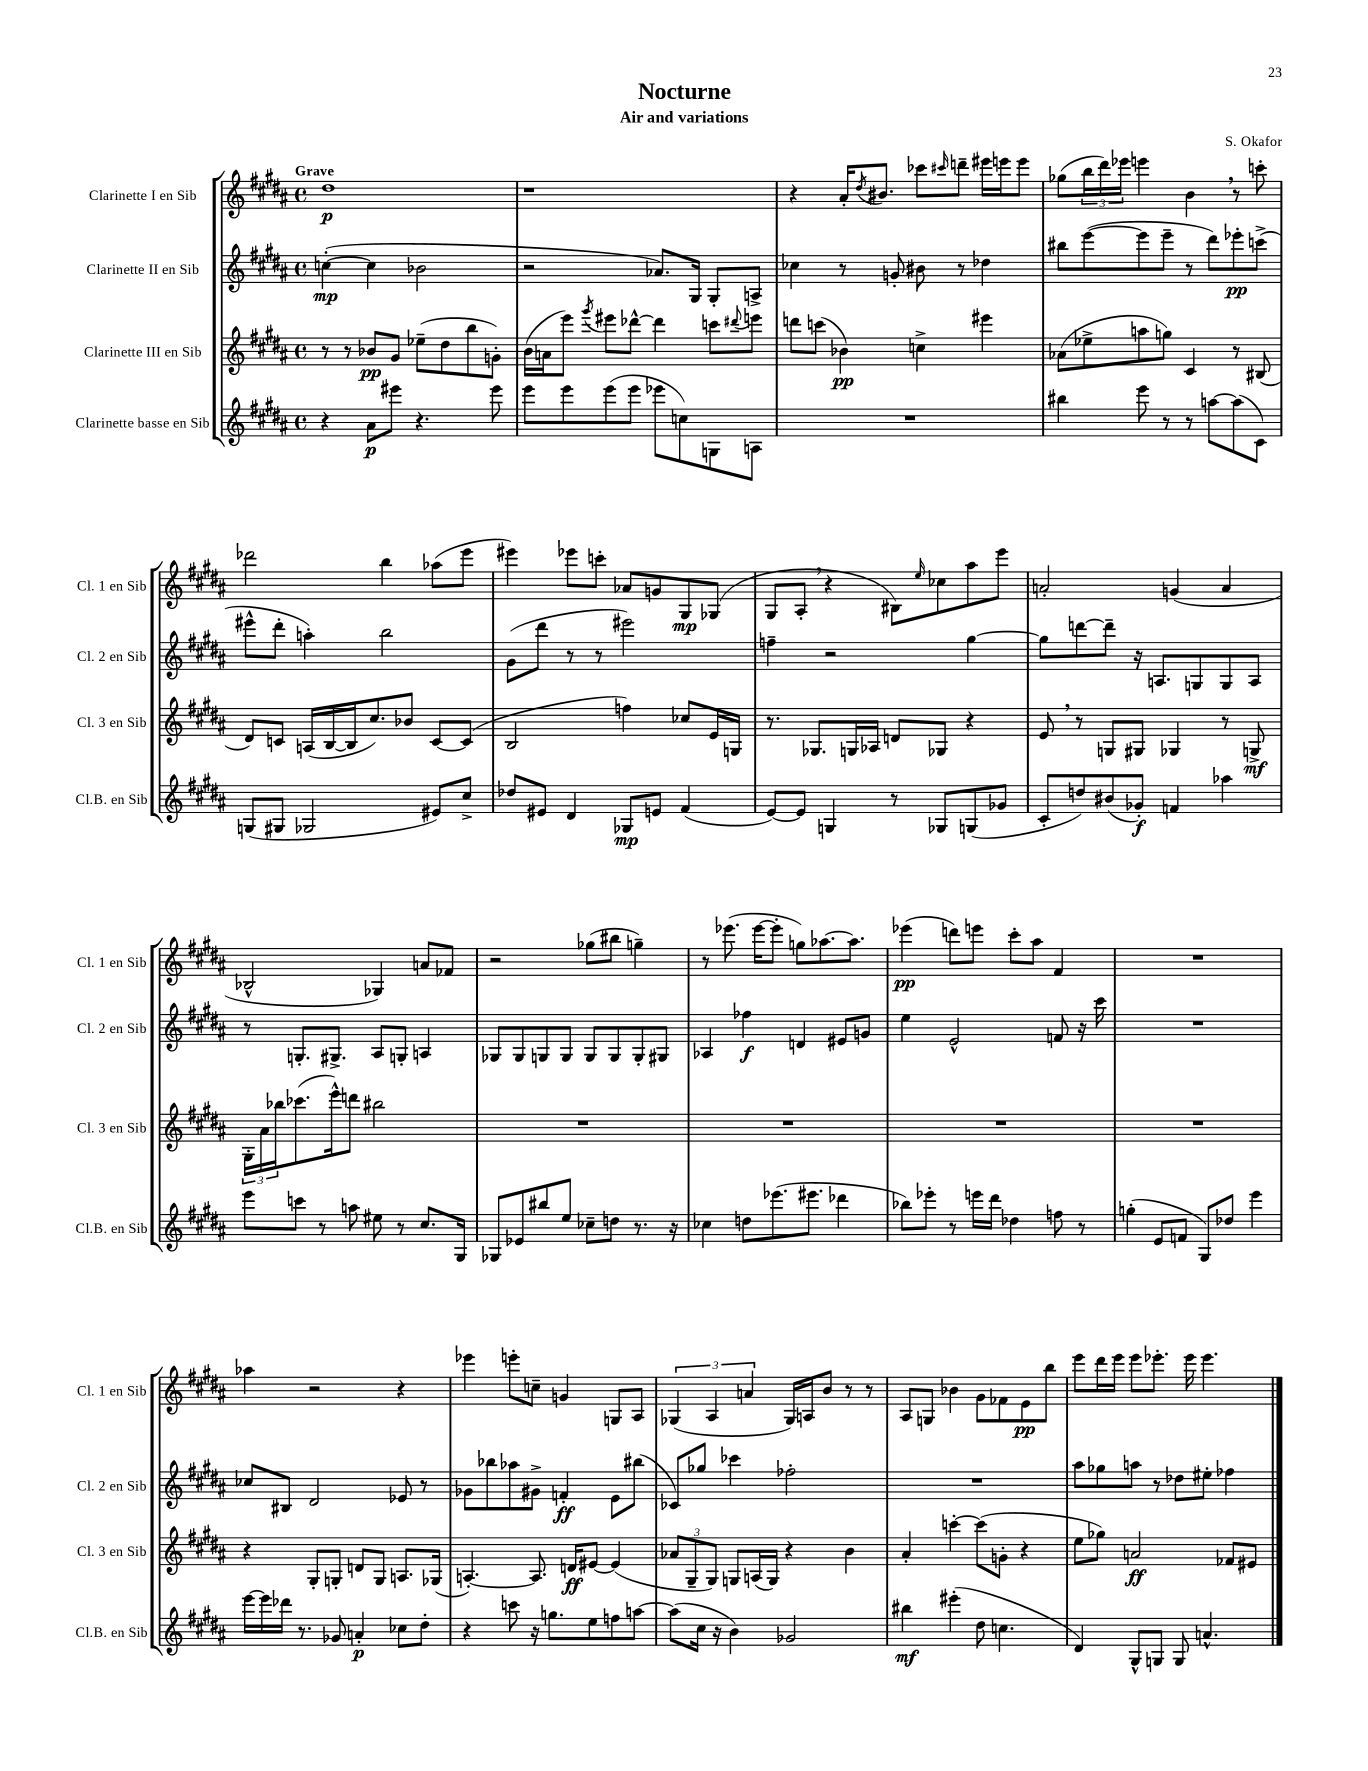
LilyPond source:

\header { title = "Nocturne" composer = "S. Okafor" subtitle = "Air and variations" }
<<
\new StaffGroup <<
\new Staff = "s0" \with { instrumentName = "Clarinette I en Sib" shortInstrumentName = "Cl. 1 en Sib" } {
    \clef treble \key b \major \defaultTimeSignature \time 4/4 \tempo "Grave"
    dis''1\p |
    r1 |
    r4 ais'16-. \acciaccatura { dis''8 } bis'8. ces'''8 \grace { cis'''16 } d'''8-- eis'''16 e'''16 e'''8 |
    ges''8( \tuplet 3/2 { b''16 dis'''16) ees'''16 } e'''4 b'4 \breathe r8 c'''8-. |
    des'''2 b''4 aes''8( e'''8 |
    eis'''4) ees'''8 c'''8-. aes'8 g'8 gis8\mp ges8( |
    gis8 ais8-. \breathe r4 bis8) \grace { e''16 } ces''8 ais''8 e'''8 |
    a'2-. g'4( a'4 |
    bes2-^ ges4) a'8 fes'8 |
    r2 ges''8( bis''8 g''4--) |
    r8 ees'''8.( ees'''16~ ees'''8-. g''8) aes''8.~ aes''8. |
    ees'''4\pp( d'''8) e'''8 cis'''8-. ais''8 fis'4 |
    R1 |
    aes''4 r2 r4 |
    ees'''4 e'''8-. c''8-- g'4 g8 ais8 |
    \tuplet 3/2 { ges4( ais4 a'4 } ges16) a16 b'8 r8 r8 |
    ais8 g8 bes'4 gis'8 fes'8 e'8\pp b''8 |
    e'''8 dis'''16 e'''16 e'''8 ees'''8.-. ees'''16 ees'''4. \bar "|." |
}
\new Staff = "s1" \with { instrumentName = "Clarinette II en Sib" shortInstrumentName = "Cl. 2 en Sib" } {
    \clef treble \key b \major \defaultTimeSignature \time 4/4
    c''4~-.\mp( c''4 bes'2 |
    r2 aes'8.) gis16 gis8-. a8-> |
    ces''4 r8 g'8-. bis'8 r8 des''4 |
    bis''8 e'''8~( e'''8 e'''8-- r8 dis'''8) ees'''8-.\pp c'''8->( |
    eis'''8-^ dis'''8-. a''4-.) b''2 |
    gis'8( dis'''8 r8 r8 eis'''2) |
    f''4-- r2 gis''4~ |
    gis''8 d'''8~ d'''8-- r16 a8. g8 g8 a8 |
    r8 g8.-. gis8.-> ais8 g8-. a4 |
    ges8 ges8 g8 g8 g8 g8 g8-. gis8 |
    aes4 fes''4\f d'4 eis'8 g'8 |
    e''4 e'2-^ f'8 r16 cis'''16 |
    R1 |
    ces''8 bis8 dis'2 ees'8 r8 |
    ges'8 bes''8 aes''8 gis'8-> f'4-.\ff e'8 bis''8( |
    ces'8) ges''8 ces'''4 fes''2-. |
    R1 |
    ais''8 ges''8 a''8 r8 des''8 eis''8-. fes''4 \bar "|." |
}
\new Staff = "s2" \with { instrumentName = "Clarinette III en Sib" shortInstrumentName = "Cl. 3 en Sib" } {
    \clef treble \key b \major \defaultTimeSignature \time 4/4
    r8 r8 bes'8\pp gis'8 ees''8--( dis''8 b''8 g'8-.) |
    b'16( a'16 e'''8) \acciaccatura { gis'''8 } eis'''8 des'''8~-^ des'''4 c'''8 \appoggiatura { dis'''8 } e'''8 |
    d'''8 c'''8( bes'4\pp) c''4-> eis'''4 |
    aes'8( ees''8-> a''8 g''8) cis'4 r8 bis8( |
    dis'8) c'8 a16( b16~ b16 cis''8.) bes'8 c'8~ c'8( |
    b2 f''4) ces''8 e'16 g16 |
    r8. ges8. g16 aes16 d'8 ges8 r4 |
    e'8 \breathe r8 g8 gis8 ges4 r8 g8->\mf |
    \tuplet 3/2 { gis16-. ais'16 bes''16 } ces'''8.( e'''16-^) d'''8 bis''2 |
    R1 |
    R1 |
    R1 |
    R1 |
    r4 gis8-. g8-. d'8 g8 a8. ges16( |
    a4.~-.) a8. d'16\ff eis'8~ eis'4( |
    \tuplet 3/2 { aes'8 gis8-- gis8) } g8 a16( g16) r4 b'4 |
    ais'4-. c'''4~-. c'''8( g'8-. r4 |
    e''8 ges''8) a'2\ff fes'8 eis'8 \bar "|." |
}
\new Staff = "s3" \with { instrumentName = "Clarinette basse en Sib" shortInstrumentName = "Cl.B. en Sib" } {
    \clef treble \key b \major \defaultTimeSignature \time 4/4
    r4 ais'8\p eis'''8 r4. eis'''8 |
    e'''8 e'''8 e'''8( e'''8 ees'''8 c''8) g8 a8 |
    R1 |
    bis''4 e'''8 r8 r8 a''8~ a''8( cis'8) |
    g8( gis8 ges2 eis'8) cis''8-> |
    des''8 eis'8 dis'4 ges8\mp e'8 fis'4( |
    e'8~) e'8 g4 r8 ges8 g8( ges'8 |
    cis'8-. d''8) bis'8( ges'8-.\f) f'4 aes''4 |
    e'''8 c'''8 r8 a''8 eis''8 r8 cis''8. gis16 |
    ges8 ees'8 bis''8 e''8 ces''8-- d''8 r8. r16 |
    ces''4 d''8 ees'''8.( eis'''8. des'''4 |
    bes''8) ees'''8-. r8 e'''16 dis'''16 des''4 f''8 r8 |
    g''4-.( e'8 f'8 gis8) des''8 e'''4 |
    e'''16~ e'''16 des'''16 r8. ges'8 a'4-.\p ces''8 dis''8-. |
    r4 c'''8 r16 g''8. e''8 f''8 a''8~ |
    a''8( cis''16 r16 b'4) ges'2 |
    bis''4\mf eis'''4-.( dis''8 c''4. |
    dis'4) gis8-^ g8 g8 a'4.-^ \bar "|." |
}
>>
>>
\layout { \context { \Score \remove "Bar_number_engraver" } }
